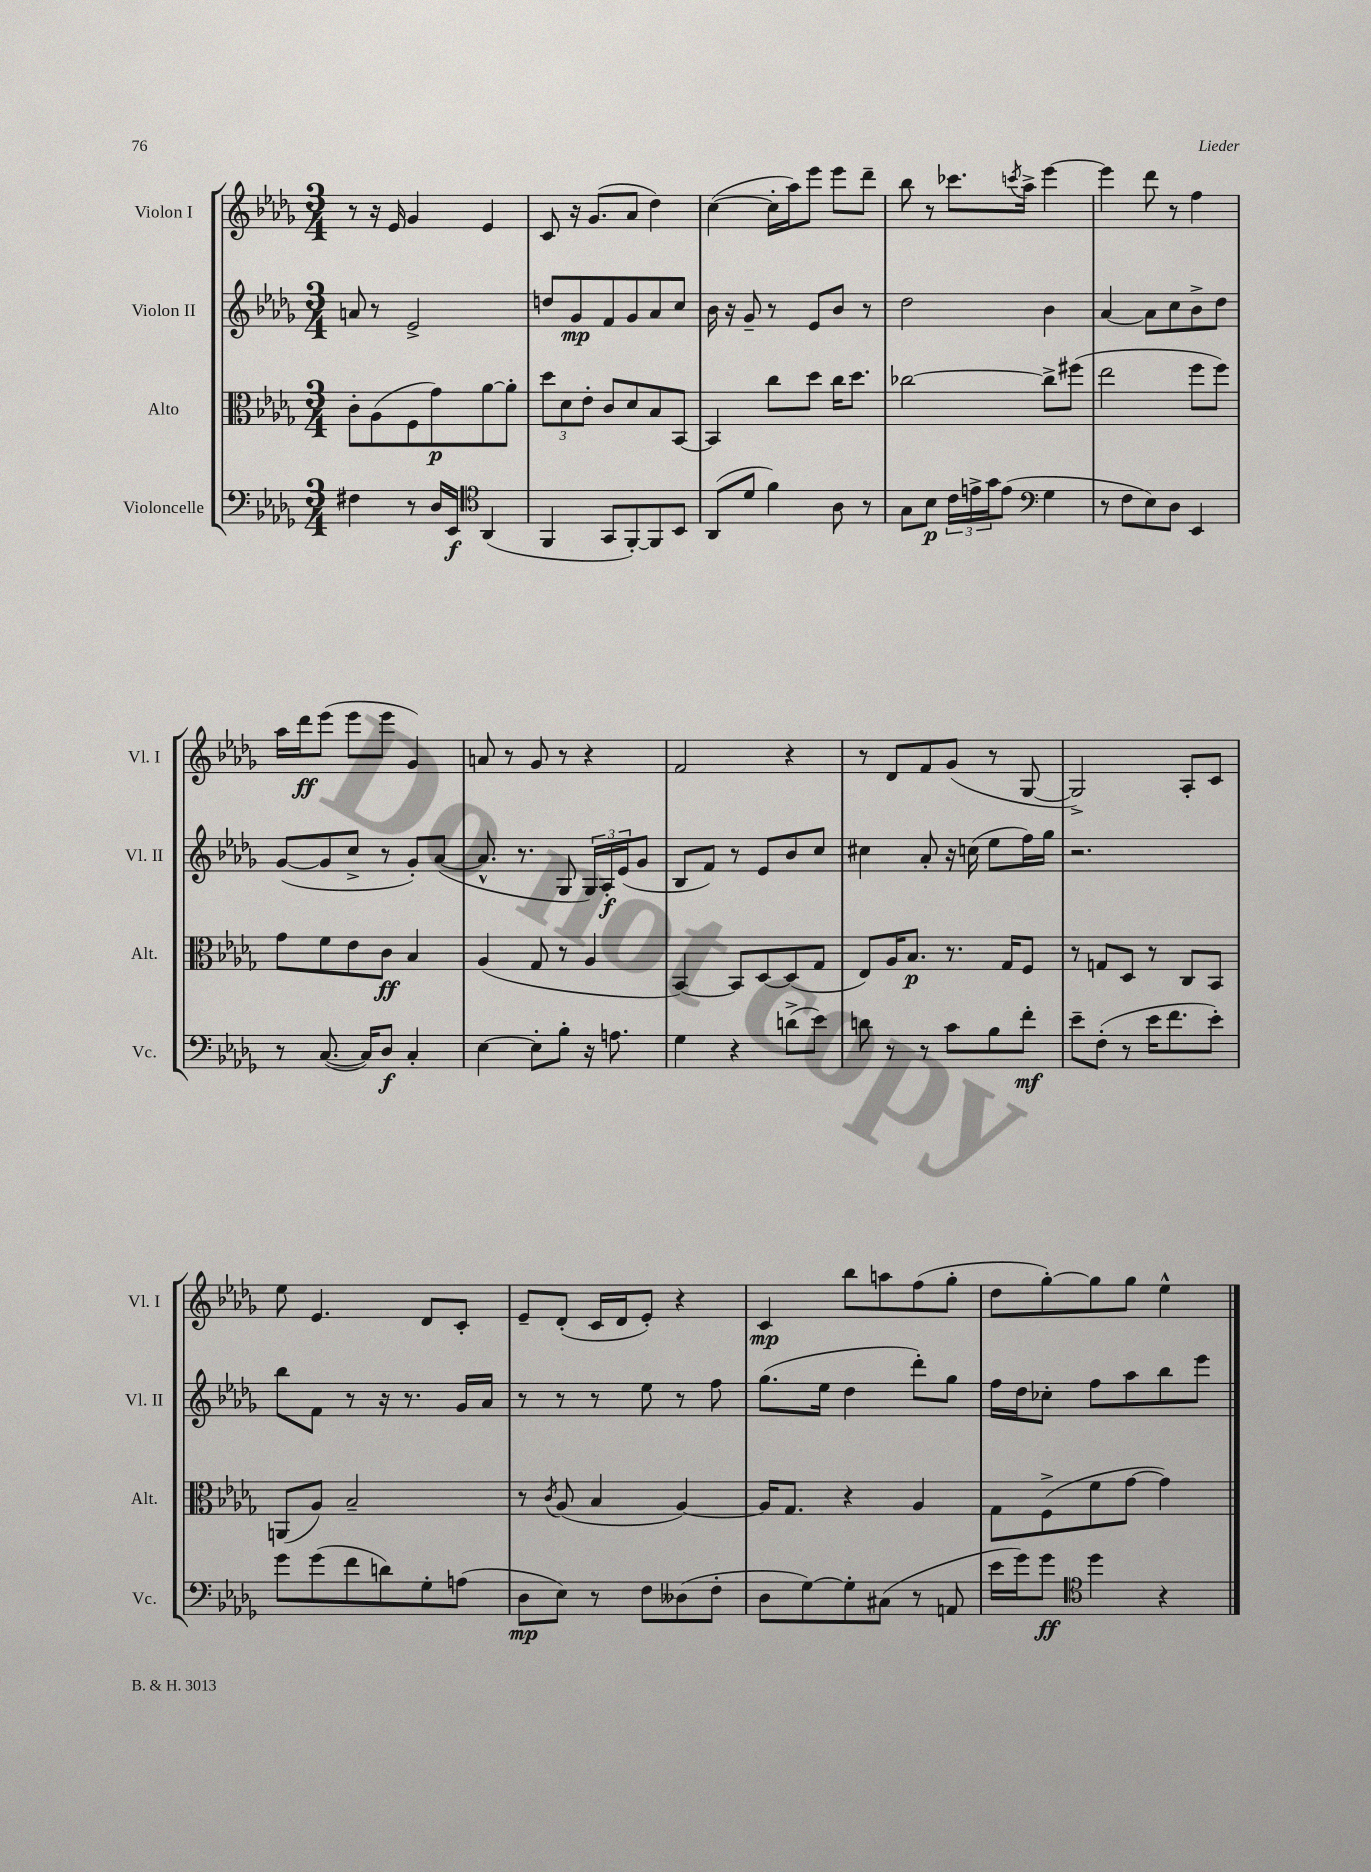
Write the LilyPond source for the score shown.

<<
\new StaffGroup <<
\new Staff = "s0" \with { instrumentName = "Violon I" shortInstrumentName = "Vl. I" } {
    \clef treble \key des \major \numericTimeSignature \time 3/4
    r8 r16 ees'16 ges'4 ees'4 |
    c'8 r16 ges'8.( aes'8 des''4) |
    c''4~( c''16-. aes''16) ees'''8 ees'''8 des'''8-- |
    bes''8 r8 ces'''8. \acciaccatura { c'''8 } aes''16-> ees'''4~ |
    ees'''4 des'''8 r8 f''4 |
    aes''16 des'''16\ff ees'''8( ees'''8 ees'''8 ges'4) |
    a'8 r8 ges'8 r8 r4 |
    f'2 r4 |
    r8 des'8 f'8 ges'8( r8 ges8~ |
    ges2->) aes8-. c'8 |
    ees''8 ees'4. des'8 c'8-. |
    ees'8-- des'8-.( c'16 des'16 ees'8-.) r4 |
    c'4\mp bes''8 a''8 f''8( ges''8-. |
    des''8 ges''8~-.) ges''8 ges''8 ees''4-^ \bar "|." |
}
\new Staff = "s1" \with { instrumentName = "Violon II" shortInstrumentName = "Vl. II" } {
    \clef treble \key des \major \numericTimeSignature \time 3/4
    a'8 r8 ees'2-> |
    d''8 ges'8\mp f'8 ges'8 aes'8 c''8 |
    bes'16 r16 ges'8-- r8 ees'8 bes'8 r8 |
    des''2 bes'4 |
    aes'4~ aes'8 c''8 bes'8-> des''8 |
    ges'8~( ges'8 c''8-> r8 ges'8-.) aes'8~( |
    aes'8.-^ r8. ges8 \tuplet 3/2 { ges16) aes16-.\f ees'16( } ges'8 |
    bes8 f'8) r8 ees'8 bes'8 c''8 |
    cis''4 aes'8-. r16 c''16( ees''8 f''16) ges''16 |
    r2. |
    bes''8 f'8 r8 r16 r8. ges'16 aes'16 |
    r8 r8 r8 ees''8 r8 f''8 |
    ges''8.( ees''16 des''4 des'''8-.) ges''8 |
    f''16 des''16 ces''8-. f''8 aes''8 bes''8 ees'''8 \bar "|." |
}
\new Staff = "s2" \with { instrumentName = "Alto" shortInstrumentName = "Alt." } {
    \clef alto \key des \major \numericTimeSignature \time 3/4
    c'8-. aes8( f8 ges'8\p) aes'8~ aes'8-. |
    \tuplet 3/2 { des''8 des'8 ees'8-. } c'8 des'8 bes8 bes,8~ |
    bes,4 c''8 des''8 c''16 des''8. |
    ces''2~ ces''8-> fis''8( |
    ees''2 f''8 f''8) |
    ges'8 f'8 ees'8 c'8\ff bes4 |
    aes4( ges8 r8 aes4 |
    bes,4~) bes,8 des8~ des8( ges8 |
    ees8) aes16 bes8.\p r8. ges16 f8 |
    r8 g8 des8 r8 c8 bes,8 |
    a,8( aes8) bes2-- |
    r8 \acciaccatura { c'8 } aes8( bes4 aes4~) |
    aes16 ges8. r4 aes4 |
    ges8 f8->( f'8 ges'8~ ges'4) \bar "|." |
}
\new Staff = "s3" \with { instrumentName = "Violoncelle" shortInstrumentName = "Vc." } {
    \clef bass \key des \major \numericTimeSignature \time 3/4
    fis4 r8 des16 ees,16\f \clef tenor aes,4( |
    f,4 ges,8 f,8~-.) f,8 bes,8 |
    aes,8( des'8 f'4) aes8 r8 |
    ges8 bes8\p \tuplet 3/2 { c'16 e'16-> ges'16 } e'8( \clef bass ges4 |
    r8 f8 ees8) des8 ees,4 |
    r8 c8.~( c16) des8\f c4-. |
    ees4~ ees8-. bes8-. r16 a8. |
    ges4 r4 d'8->( ees'8) |
    d'8 r8 r8 c'8 bes8 f'8-.\mf |
    ees'8-- f8-.( r8 ees'16 f'8. ees'8-.) |
    ges'8 ges'8( f'8 d'8) ges8-. a8( |
    des8\mp ees8) r8 f8 deses8( f8-. |
    des8 ges8~) ges8-. cis8( r8 a,8 |
    ees'16 ges'16) ges'8\ff \clef tenor des''4 r4 \bar "|." |
}
>>
>>
\layout { \context { \Score \remove "Bar_number_engraver" } }
